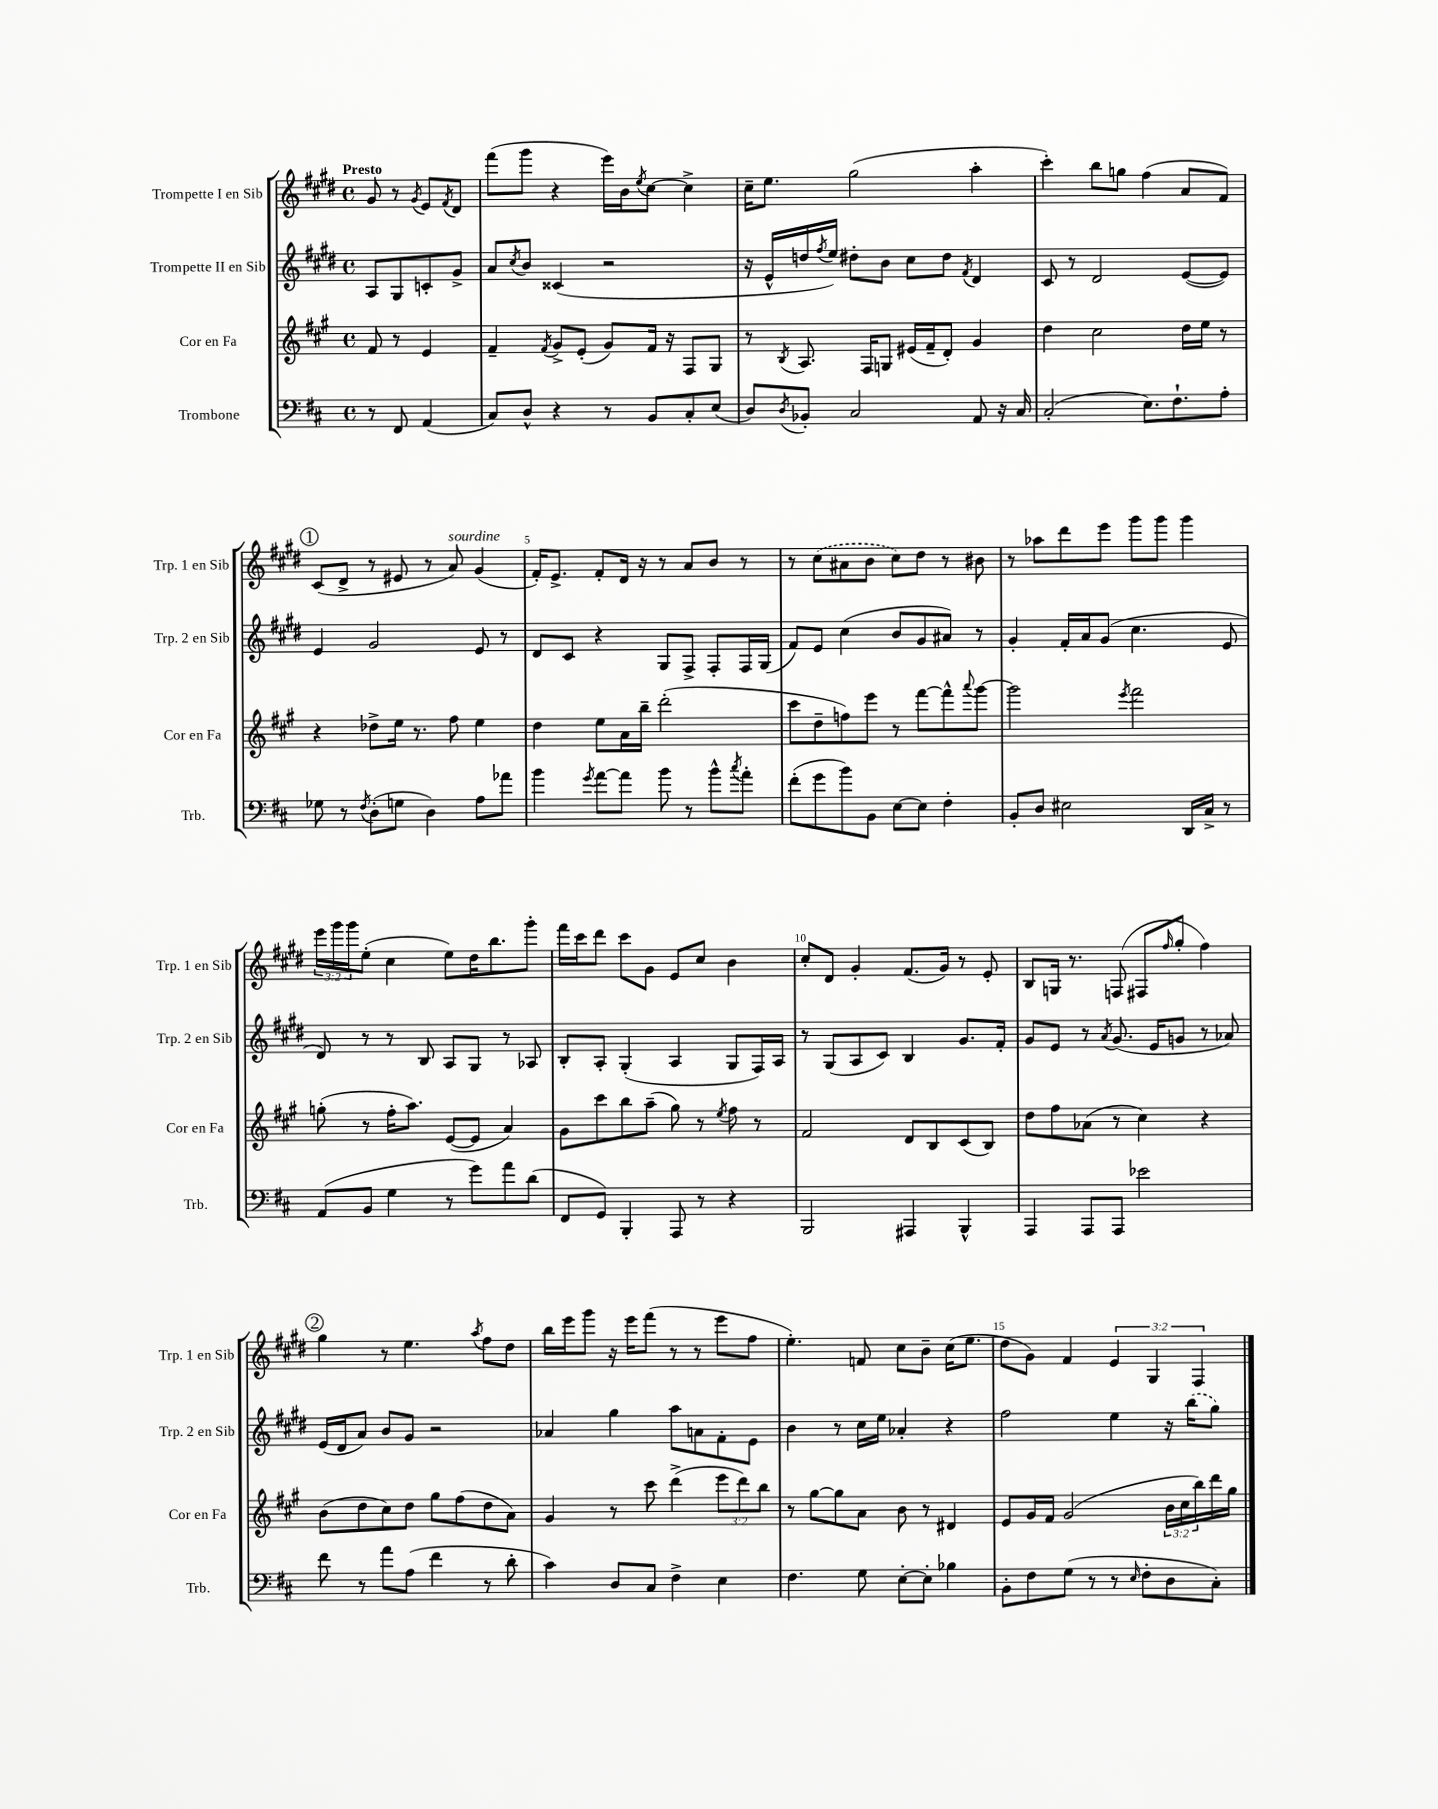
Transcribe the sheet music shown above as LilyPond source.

<<
\new StaffGroup <<
\new Staff = "s0" \with { instrumentName = "Trompette I en Sib" shortInstrumentName = "Trp. 1 en Sib" } {
    \clef treble \key e \major \defaultTimeSignature \time 4/4 \override Staff.TupletNumber.text = #tuplet-number::calc-fraction-text \partial 2 \tempo "Presto"
    gis'8 r8 \acciaccatura { gis'8 } e'8 \acciaccatura { fis'8 } dis'8 |
    fis'''8( gis'''8 r4 e'''16) b'16 \acciaccatura { e''8 } cis''8~ cis''4-> |
    cis''16-- e''8. gis''2( a''4-. |
    cis'''4-.) b''8 g''8 fis''4( a'8 fis'8) |
    \mark \markup { \circle "1" } cis'8( dis'8-> r8 eis'8 r8 a'8^\markup { \italic "sourdine" }) gis'4( |
    fis'16-.) e'8.-> fis'8-. dis'16 r16 r8 a'8 b'8 r8 |
    r8 \once \slurDashed cis''8( ais'8 b'8 cis''8) dis''8 r8 bis'8 |
    r8 aes''8 dis'''8 e'''8 gis'''8 gis'''8 gis'''4 |
    \tuplet 3/2 { e'''16 gis'''16 gis'''16 } e''8-.( cis''4 e''8) dis''16 b''8. gis'''8-. |
    fis'''16 cis'''16 dis'''8 cis'''8 gis'8 e'8 cis''8 b'4 |
    cis''8-. dis'8 gis'4-. fis'8.( gis'16) r8 e'8-. |
    b8 g16 r8. f8( fis8 \grace { fis''16 } gis''8-. fis''4) |
    \mark \markup { \circle "2" } gis''4 r8 e''4. \acciaccatura { a''8 } fis''8 dis''8 |
    b''16 e'''16 gis'''8 r16 e'''16 fis'''8( r8 r8 e'''8 fis''8 |
    e''4.-.) f'8 cis''8 b'8-- cis''16( e''8. |
    dis''8 gis'8) fis'4 \tuplet 3/2 { e'4 gis4 fis4 } \bar "|." |
}
\new Staff = "s1" \with { instrumentName = "Trompette II en Sib" shortInstrumentName = "Trp. 2 en Sib" } {
    \clef treble \key e \major \defaultTimeSignature \time 4/4 \partial 2
    a8 gis8 c'8-. gis'8-> |
    a'8 \acciaccatura { cis''8 } b'8 cisis'4( r2 |
    r16 e'16-^ d''16 \acciaccatura { fis''8 } e''16) dis''8-. b'8 cis''8 dis''8 \acciaccatura { fis'8 } dis'4 |
    cis'8 r8 dis'2 e'8~( e'8) |
    \mark \markup { \circle "1" } e'4 gis'2 e'8 r8 |
    dis'8 cis'8 r4 gis8 fis8-> fis8-. fis16 gis16( |
    fis'8) e'8 cis''4( b'8 gis'8 ais'8) r8 |
    gis'4-. fis'16-. a'16 gis'8( cis''4. e'8 |
    dis'8) r8 r8 b8 a8 gis8 r8 aes8 |
    b8-. a8-. gis4-.( a4 gis8 fis16) a16 |
    r8 gis8( a8 cis'8) b4 gis'8. fis'16-. |
    gis'8 e'8 r8 \acciaccatura { a'8 } gis'8.( e'16 g'8 r8 aes'8) |
    \mark \markup { \circle "2" } e'16( dis'16 a'8) b'8 gis'8 r2 |
    aes'4 gis''4 a''8 a'8 fis'8-. e'8 |
    b'4 r8 cis''16 e''16 aes'4-. r4 |
    fis''2 e''4 r16 \once \slurDashed b''16( gis''8) \bar "|." |
}
\new Staff = "s2" \with { instrumentName = "Cor en Fa" shortInstrumentName = "Cor en Fa" } {
    \clef treble \key a \major \defaultTimeSignature \time 4/4 \override Staff.TupletNumber.text = #tuplet-number::calc-fraction-text \partial 2
    fis'8 r8 e'4 |
    fis'4-- \acciaccatura { fis'8 } gis'8-> e'8-.( gis'8) fis'16 r16 fis8 gis8 |
    r8 \acciaccatura { b8 } a8. fis16 g8 eis'16( fis'16-- d'8-.) gis'4 |
    d''4 cis''2 d''16 e''16 r8 |
    \mark \markup { \circle "1" } r4 des''8-> e''16 r8. fis''8 e''4 |
    d''4 e''8 a'16 b''16-- d'''2-.( |
    cis'''8 d''8-- f''8) e'''8 r8 fis'''8~ fis'''8-^ \appoggiatura { a'''8 } gis'''8~ |
    gis'''2 \acciaccatura { e'''8 } fis'''2 |
    g''8-.( r8 fis''16-. a''8.) e'8~( e'8 a'4) |
    gis'8 cis'''8 b''8 a''8--( gis''8) r8 \acciaccatura { e''8 } fis''8 r8 |
    fis'2 d'8 b8 cis'8( b8) |
    d''8 fis''8 aes'8( r8 cis''4) r4 |
    \mark \markup { \circle "2" } b'8( d''8 cis''8) d''8 gis''8 fis''8( d''8 a'8) |
    gis'4 r8 cis'''8 d'''4->( \tuplet 3/2 { e'''8 d'''8) b''8 } |
    r8 gis''8~ gis''8 a'8 b'8 r8 dis'4 |
    e'8 gis'16 fis'16 gis'2( \tuplet 3/2 { b'16 cis''16 b''16) } d'''16 gis''16 \bar "|." |
}
\new Staff = "s3" \with { instrumentName = "Trombone" shortInstrumentName = "Trb." } {
    \clef bass \key d \major \defaultTimeSignature \time 4/4 \partial 2
    r8 fis,8 a,4( |
    cis8) d8-^ r4 r8 b,8 cis8-. e8( |
    d8) \acciaccatura { d8 } bes,8-. cis2 a,8 r16 cis16 |
    cis2-.( e8.) fis8.-! a8-. |
    \mark \markup { \circle "1" } ges8 r8 \acciaccatura { fis8 } d8-.( g8 d4) a8 aes'8 |
    b'4 \acciaccatura { g'8 } a'8~ a'8 b'8 r8 b'8-^ \acciaccatura { cis''8 } a'8-. |
    fis'8-.( g'8 b'8) b,8 e8~ e8 fis4-. |
    b,8-. d8 eis2 d,16 cis16-> r8 |
    a,8( b,8 g4 r8 g'8) a'8 d'8( |
    fis,8 g,8) b,,4-. a,,8 r8 r4 |
    b,,2 ais,,4 b,,4-^ |
    a,,4 a,,8 a,,8 ees'2 |
    \mark \markup { \circle "2" } fis'8 r8 a'8 a8( fis'4 r8 d'8-. |
    cis'4) d8 cis8 fis4-> e4 |
    fis4. g8 e8~-. e8-. bes4 |
    b,8-. fis8 g8( r8 r8 \grace { e16 } fis8-. d8 cis8-.) \bar "|." |
}
>>
>>
\layout { \context { \Score \override BarNumber.break-visibility = ##(#f #t #t) barNumberVisibility = #(every-nth-bar-number-visible 5) } }
